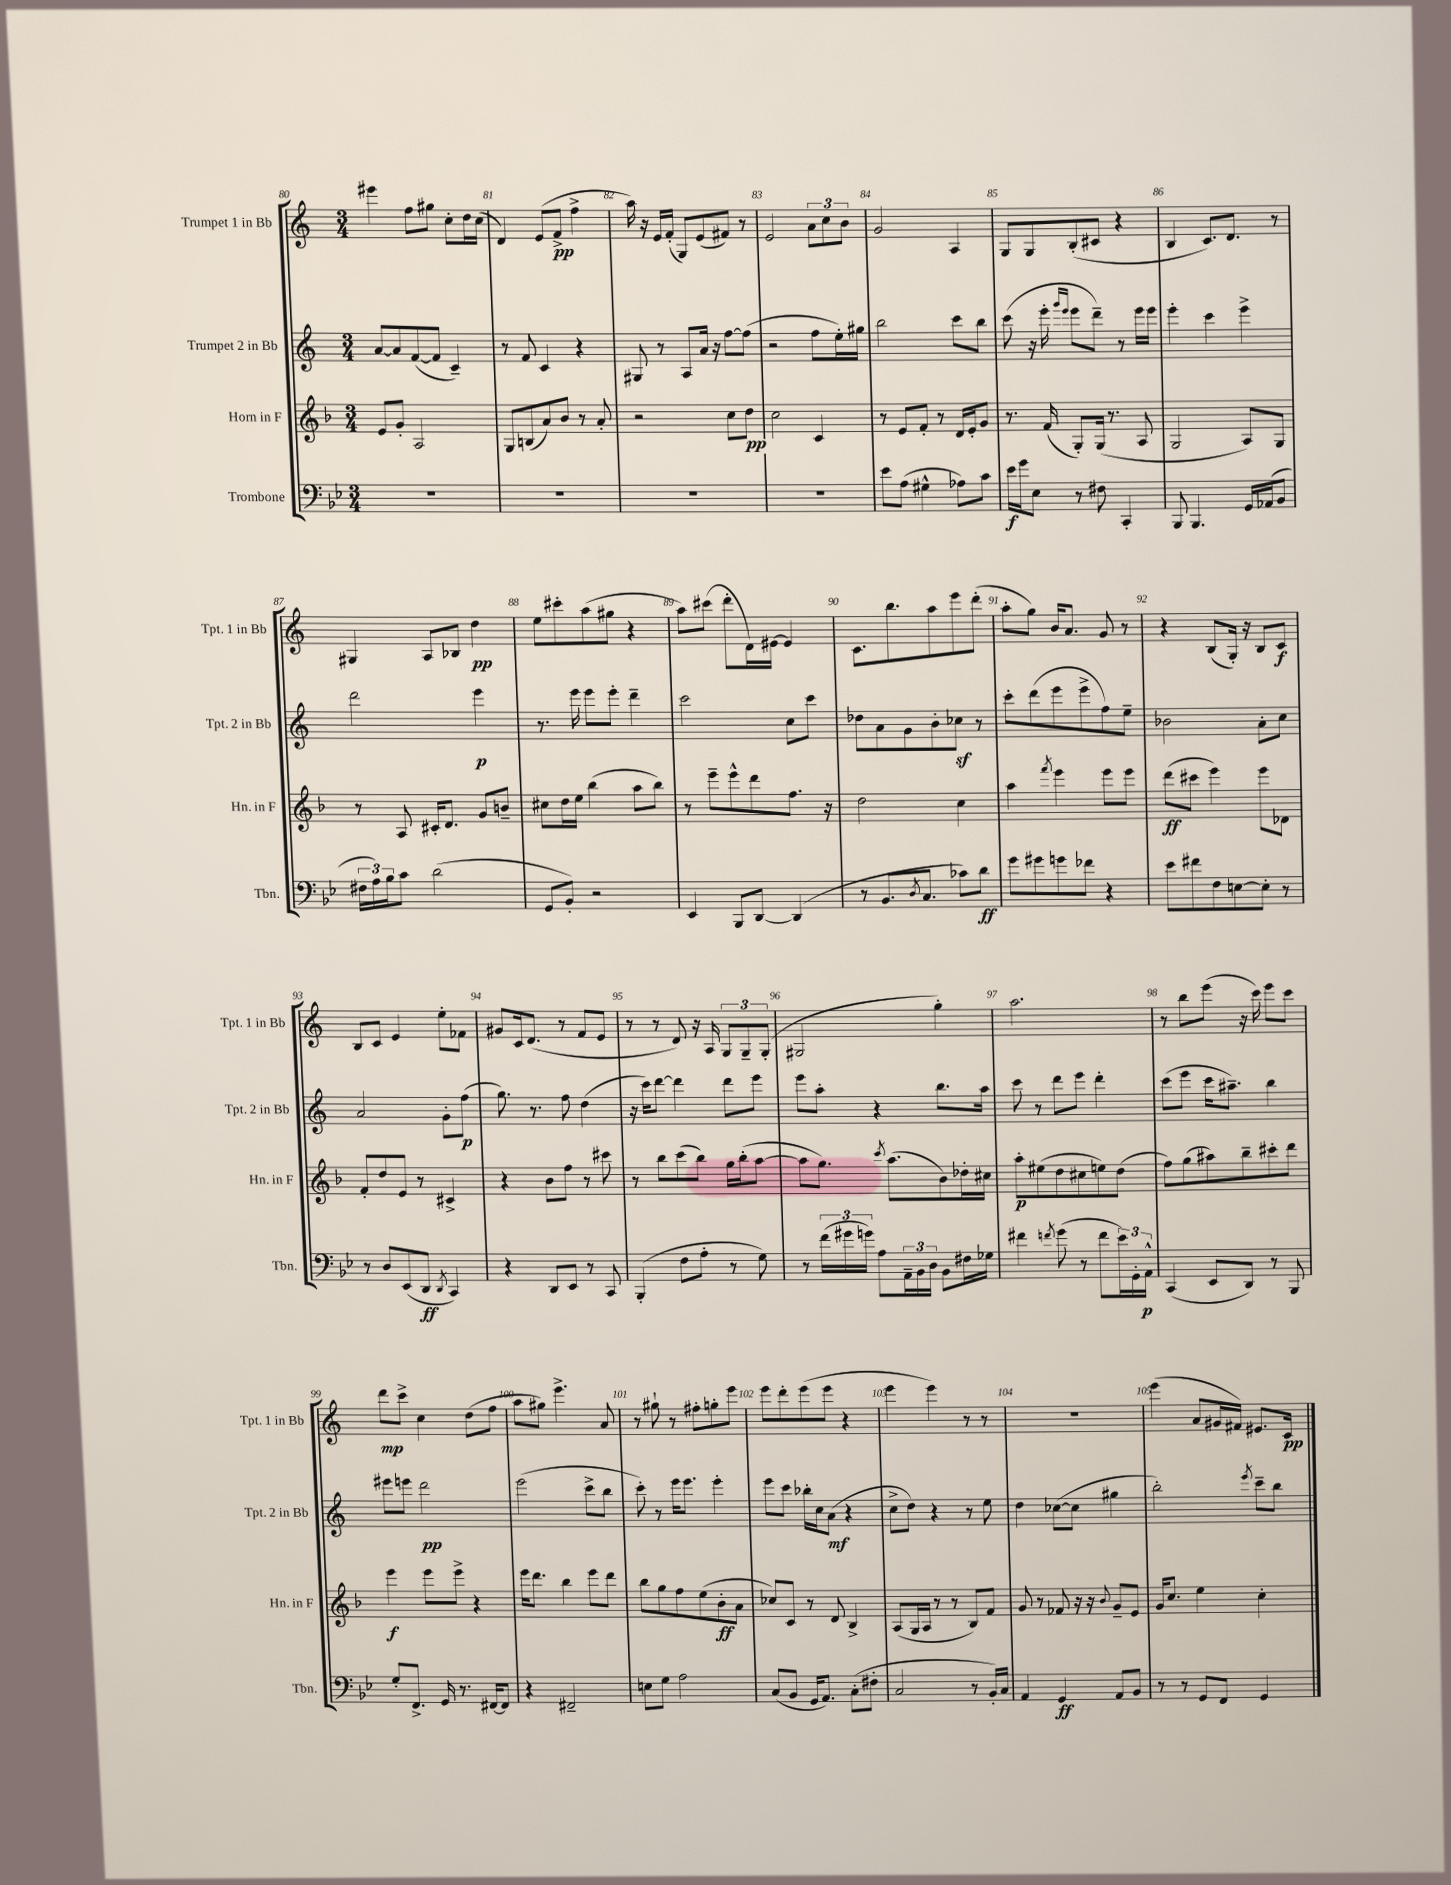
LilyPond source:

<<
\new StaffGroup <<
\new Staff = "s0" \with { instrumentName = "Trumpet 1 in Bb" shortInstrumentName = "Tpt. 1 in Bb" } {
    \clef treble \key c \major \numericTimeSignature \time 3/4
    eis'''4 f''8 gis''8 c''8-. d''16 c''16( |
    d'4) e'8( f'8->\pp f''4-> |
    a''16) r16 e'16 f'16-.( g8) e'8( fis'8) r8 |
    e'2 \tuplet 3/2 { a'8 c''8 b'8 } |
    g'2 a4 |
    g8 g8 b8-.( cis'8 r4 |
    b4 c'8.) d'8. r8 |
    gis4 a8 bes8 d''4\pp |
    e''8 cis'''8-. a''8( gis''8 r4 |
    a''8) cis'''8( d'''8-. d'16) eis'16~ eis'4 |
    c'8. b''8. a''8 e'''8 d'''8-.( |
    a''8-. g''8) b'16 a'8. g'8 r8 |
    r4 b8( g16-.) r16 b8 c'8\f |
    b8 c'8 e'4 e''8-. fes'8 |
    gis'8 c'16 d'8.( r8 f'8 e'8 |
    r8 r8 d'8) r16 a16 \tuplet 3/2 { g8 g8-- g8-.( } |
    gis2 g''4-.) |
    a''2. |
    r8 b''8 e'''8( r16 c'''16) e'''8 c'''8 |
    d'''8\mp c'''8-> c''4 d''8( f''8 |
    a''8 gis''8) e'''4.-> a'8 |
    r8 gis''8-! r8 fis''8-. g''8-. e'''8 |
    e'''8 d'''8-. e'''8( e'''8 r4 |
    e'''4 e'''4) r8 r8 |
    R2. |
    e'''4( a'8 gis'16 fis'16) eis'8. c'16\pp \bar "|." |
}
\new Staff = "s1" \with { instrumentName = "Trumpet 2 in Bb" shortInstrumentName = "Tpt. 2 in Bb" } {
    \clef treble \key c \major \numericTimeSignature \time 3/4
    a'8~ a'8 f'8~( f'8 c'4--) |
    r8 f'8 c'4 r4 |
    gis8 r8 a8 a'16 r16 f''8~ f''8( |
    r2 f''8 e''16-.) gis''16 |
    b''2 c'''8 b''8 |
    c'''8( r16 e'''16-. \grace { g'''16 e'''16 } e'''8 d'''8--) r8 e'''16 e'''16 |
    e'''4-. c'''4 e'''4-> |
    d'''2 e'''4\p |
    r8. e'''16 e'''8 e'''8-. d'''4-- |
    c'''2 c''8 c'''8 |
    des''8 a'8 g'8 b'8-. ces''8\sf r8 |
    c'''8-. d'''8( e'''8 e'''8-> f''8) e''8-- |
    bes'2 a'8-. c''8 |
    a'2 g'8-. f''8\p( |
    g''8.) r8. f''8 d''4( |
    r16 c'''16) d'''8~ d'''4 d'''8 e'''8 |
    e'''8 a''8-. r4 b''8. a''16 |
    c'''8 r8 d'''8 e'''8 d'''4-. |
    c'''8( e'''8 c'''16 ais''8.--) b''4 |
    eis'''8 e'''8 d'''2\pp |
    e'''2( c'''8-> b''8 |
    c'''8-.) r8 e'''16 e'''8. e'''4-. |
    e'''8 c'''8 bes''16-. c''16 a'8\mf( r4 |
    c''8-> d''8) r4 r8 e''8 |
    d''4 ces''8~( ces''8 gis''4 |
    b''2-.) \acciaccatura { e'''8 } c'''8-- b''8 \bar "|." |
}
\new Staff = "s2" \with { instrumentName = "Horn in F" shortInstrumentName = "Hn. in F" } {
    \clef treble \key f \major \numericTimeSignature \time 3/4
    e'8 g'8-. a2 |
    g8 b8( a'8) bes'8 r8 a'8-. |
    r2 c''8 d''8\pp |
    c''2 c'4 |
    r8 e'8 f'8-. r8 d'16 e'16-. g'8 |
    r8. f'16( g8-.) g16( r8. a8 |
    g2 a8) g8 |
    r8 a8 cis'16-. d'8. g'8 b'8-- |
    cis''8 d''16 e''16 bes''4( a''8 bes''8) |
    r8 e'''8-- e'''8-^ d'''8 f''8. r16 |
    d''2 c''4 |
    a''4 \acciaccatura { f'''8 } e'''4 e'''8 e'''8 |
    d'''8\ff( cis'''8 e'''4) e'''8 des'8 |
    f'8-. d''8 e'8 r8 cis'4-> |
    r4 bes'8 f''8 r8 cis'''8 |
    r8 bes''8 c'''8( bes''8) g''16 bes''16-.( a''8~ |
    a''8 g''8.) \acciaccatura { c'''8 } a''8.( bes'8) des''16-. cis''16 |
    a''8-.\p eis''8( d''8 cis''8 e''8) d''8( |
    f''8) g''8( ais''8) bes''8-- cis'''8-. d'''8 |
    e'''4\f e'''8 e'''8-> r4 |
    e'''16 d'''8. bes''4 e'''8 d'''8 |
    bes''8 g''8 f''8 e''8( bes'8-.\ff a'8 |
    ces''8) c'8 r8 d'8 bes4-> |
    a8( g16 a16 r8 r8 bes8) f'8 |
    g'8 r8 fes'8 r16 r16 \appoggiatura { bes'8 } g'8-- e'8 |
    g'16 c''8. e''4 c''4-. \bar "|." |
}
\new Staff = "s3" \with { instrumentName = "Trombone" shortInstrumentName = "Tbn." } {
    \clef bass \key bes \major \numericTimeSignature \time 3/4
    R2. |
    R2. |
    R2. |
    R2. |
    ees'8 a8( gis4-^ aes8) c'8 |
    ees'16\f g'16 ees8 r8 fis8 c,4-. |
    bes,,8 bes,,4. g,16 aes,16( bes,8 |
    \tuplet 3/2 { fis16 a16) bes16 } c'8 d'2( |
    g,8 bes,8-.) r2 |
    ees,4 bes,,8 d,8~ d,4( |
    r8 bes,8. \acciaccatura { d8 } c8. ces'8) d'8\ff |
    g'8 gis'8 g'8 fes'8 r4 |
    ees'8 fis'8 f8 e8~ e8-. r8 |
    r8 d8 ees,8( d,8\ff \acciaccatura { d,8 } c,4) |
    r4 d,8 ees,8 r8 c,8 |
    bes,,4-.( f8 a8-. r8 g8) |
    r8 \tuplet 3/2 { f'16( gis'16 g'16) } a8 \tuplet 3/2 { a,16-- bes,16 d16 } bes,8 fis16 ges16 |
    fis'4 \acciaccatura { f'8 } g'8( r8 f'8 \tuplet 3/2 { ees'16) g,16-. a,16-^\p } |
    c,4( ees,8 d,8) r8 bes,,8 |
    g8-. f,8.-> g,16 r8. fis,16~ fis,8 |
    r4 fis,2-- |
    e8 g8 a2 |
    c8( bes,8 g,16 a,8.) c8-.( fis8-. |
    c2 r8 bes,16-.) c16 |
    a,4 g,4\ff a,8 bes,8 |
    r8 r8 g,8 f,8 g,4 \bar "|." |
}
>>
>>
\layout { \context { \Score currentBarNumber = #80 \override BarNumber.break-visibility = ##(#f #t #t) barNumberVisibility = #all-bar-numbers-visible } }
